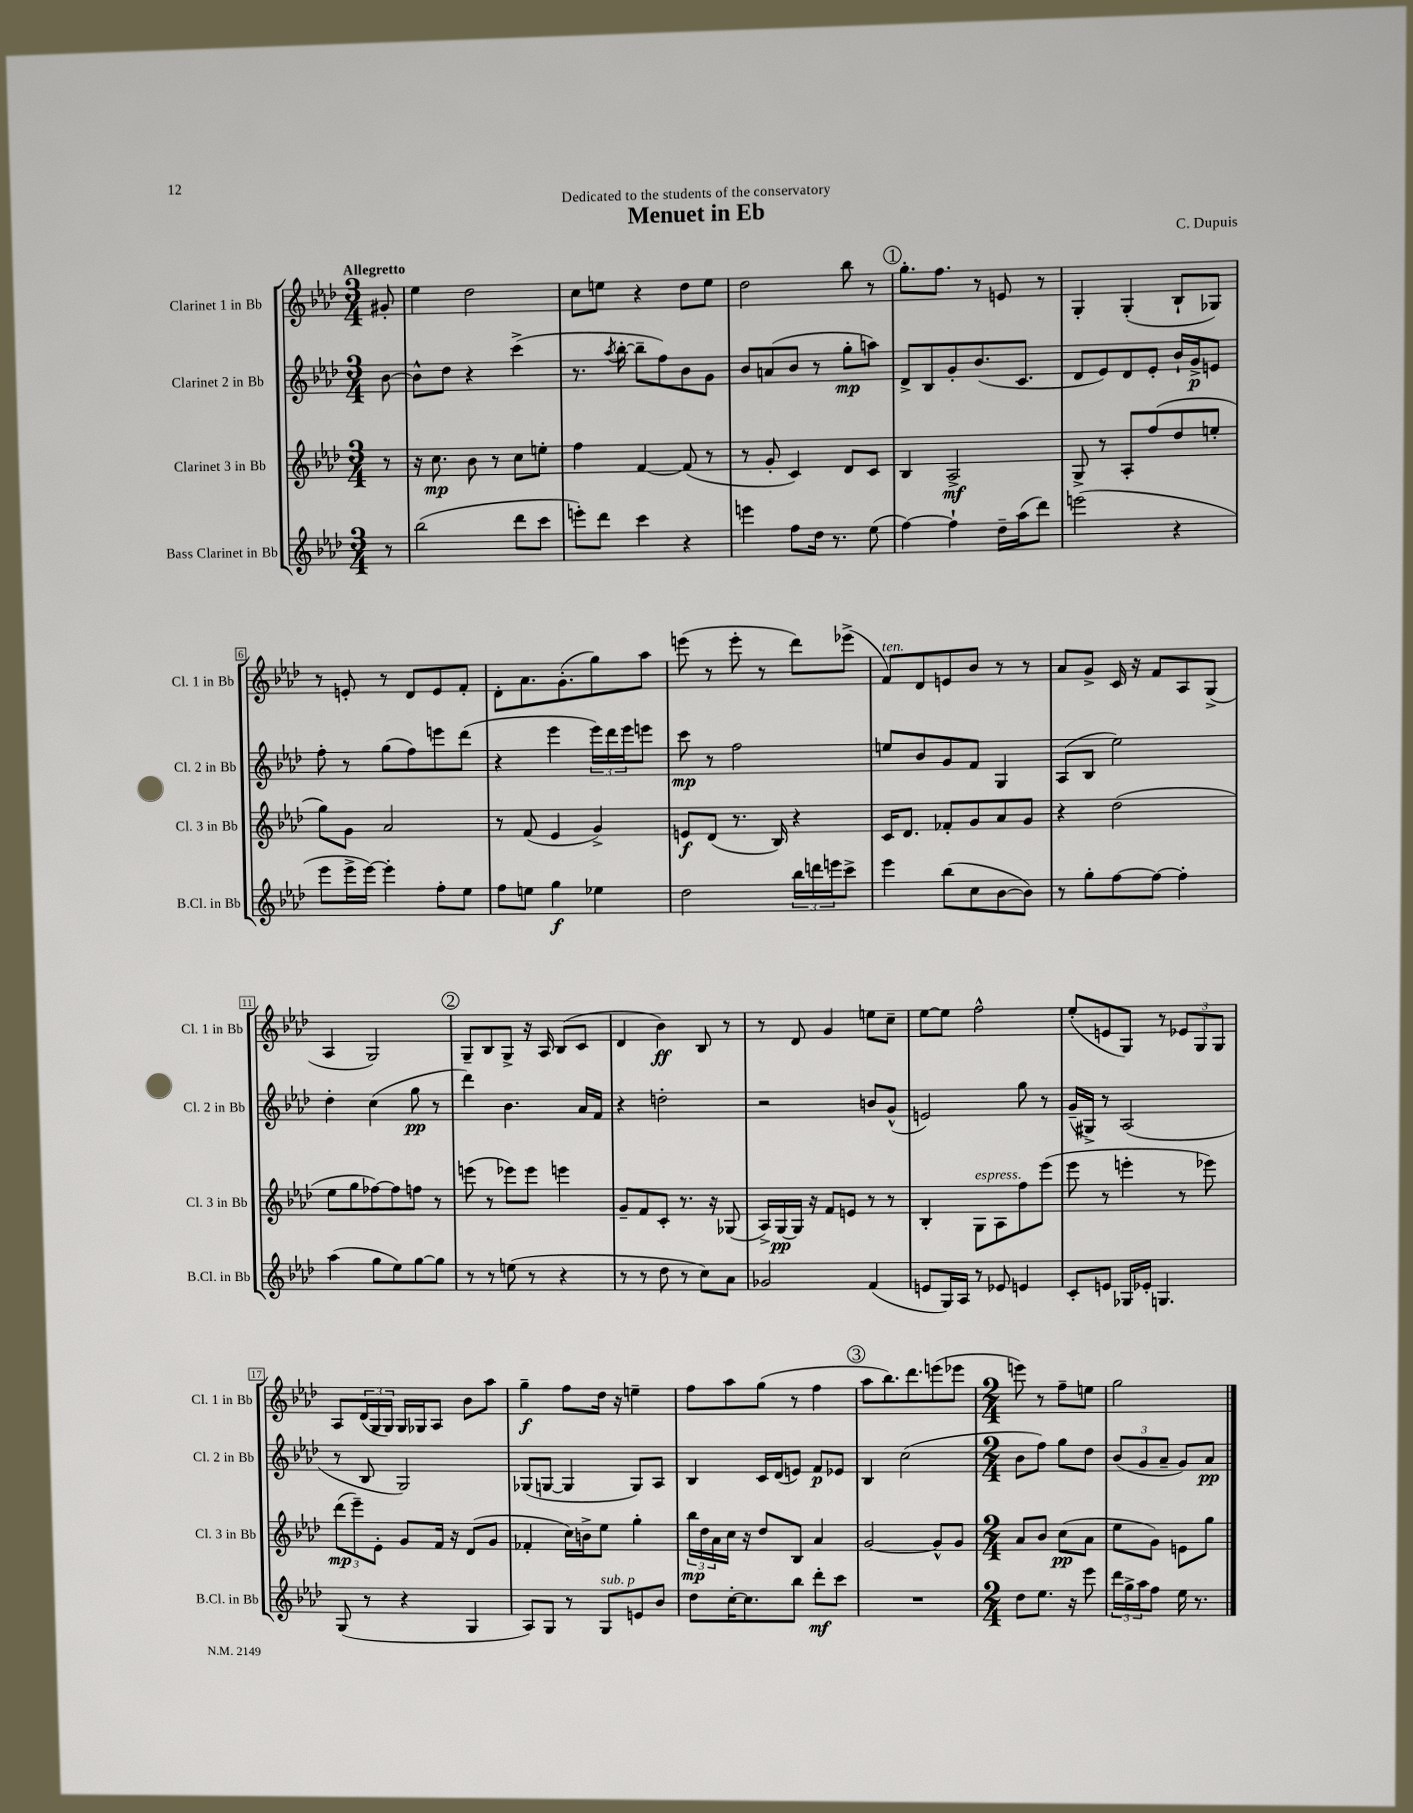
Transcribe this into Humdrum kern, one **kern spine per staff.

**kern	**kern	**kern	**kern
*staff4	*staff3	*staff2	*staff1
*clefG2	*clefG2	*clefG2	*clefG2
*k[b-e-a-d-]	*k[b-e-a-d-]	*k[b-e-a-d-]	*k[b-e-a-d-]
*M3/4	*M3/4	*M3/4	*M3/4
8r	8r	[8b-	8g#'
=	=	=	=
(2bb-	16r	8b-^^]	4ee-
.	8.cc	.	.
.	.	8dd-	.
.	8b-	4r	2dd-
.	8r	.	.
8ddd-	8cc	(4ccc^	.
8ccc	8ee'	.	.
=	=	=	=
8eee')	4ff	8.r	8cc
8ddd-	.	.	8ee
.	.	8qaa-	.
.	.	[16bb-'	.
4ccc	[4f	8bb-~]	4r
.	.	8ff)	.
4r	(8f]	8b-	8dd-
.	8r	8g	8ee
=	=	=	=
4eee	8r	8b-	2dd-
.	8g'	(8a	.
8ff	4c)	8b-	.
16dd-	.	8r	.
8.r	.	.	.
.	8d-	8gg'	8bb-
(8ee-	8c	8aa)	8r
=	=	=	=
[4ff)	4B-	8d-^	8.gg'
.	.	8B-	.
.	.	.	8.ff
4ff`]	2A-^	8g'	.
.	.	(8.b-	8r
16dd-~	.	.	8e
(16aa-	.	8.c	.
8ddd-)	.	.	8r
=	=	=	=
(2eee	8G^	8d-	4G'
.	8r	8e-)	.
.	8A-'	8d-	(4G'
.	(8ff	8e-'	.
4r	8dd-	16b-`	8B-`
.	.	16g^	.
.	8ee'	8e	8G-)
=	=	=	=
8eee-	8gg)	8ff'	8r
16eee-^	8g	8r	8e'
[16eee-)	.	.	.
4eee-']	2a-	(8gg	8r
.	.	8ff)	8d-
8ff'	.	8eee	8e
8ee-	.	(8ddd-	8f'
=	=	=	=
8ff	8r	4r	8d-'
8ee	(8f	.	8.a-
4gg	4e-	4eee-	.
.	.	.	(8.g'
4ee-	4g^)	24eee-)	8gg)
.	.	24ddd-	.
.	.	24eee-	.
.	.	8eee	8aa-
=	=	=	=
2dd-	8e	8ccc	(8eee
.	(8d-	8r	8r
.	8.r	2ff	8eee'
.	.	.	8r
.	16B-)	.	.
24bb-	4r	.	8ddd-)
24ddd	.	.	.
24eee	.	.	.
8ccc^	.	.	(8eee-^
=	=	=	=
4eee-	16c	8ee	8f)
.	8.d-	.	.
.	.	8b-	8d-
(8bb-	8f-'	8g	8e
8cc	8g	8f	8b-
[8b-	8a-	4G	8r
8b-])	8g	.	8r
=	=	=	=
8r	4r	(8A-	8a-
8gg'	.	8B-	8g^
[8ff	(2dd-	2ee-)	16c
.	.	.	16r
8ff_	.	.	8f
4ff']	.	.	8A-
.	.	.	(8G^
=	=	=	=
(4aa-	8ee-	4dd-'	4A-
.	8gg	.	.
8gg	[8ff-)	(4cc	2G)
8ee-)	8ff-]	.	.
[8gg	8ff	8gg	.
8gg]	8r	8r	.
=	=	=	=
8r	(8eee	4ddd-)	8G~
8r	8r	.	8B-
(8ee	8eee-)	4.b-	8G^
8r	8eee-	.	16r
.	.	.	16A-
4r	4eee	.	(8B-
.	.	16a-	8c
.	.	16f	.
=	=	=	=
8r	8g~	4r	4d-
8r	8f	.	.
8dd-	8c'	2dd'	4b-)
8r	8.r	.	.
8cc)	.	.	8B-
.	16r	.	.
8a-	(8G-	.	8r
=	=	=	=
2g-	16A-^)	2r	8r
.	[16G	.	.
.	16G]	.	8d-
.	16r	.	.
.	8f	.	4g
.	8e	.	.
(4f	8r	8b	8ee
.	8r	(8g^^	8cc~
=	=	=	=
8e	4B-'	2e)	[8ee-
16G)	.	.	8ee-]
16A-	.	.	.
8r	8G	.	2ff^^
8e-	8A-	.	.
4e	8ff	8gg	.
.	(8eee-	8r	.
=	=	=	=
8c'	8eee-	(16g~	(8ee-'
.	.	16G#^)	.
8e	8r	8r	8e
16G-	4eee'	(2A-	8G)
16e-'	.	.	.
4.G	.	.	8r
.	8r	.	12e-
.	.	.	12G
.	8eee-)	.	.
.	.	.	12G
=	=	=	=
(8G	(12ddd-	8r	8A-
.	12eee-~)	.	.
8r	.	8B-	(24d-
.	12e-'	.	24G
.	.	.	24G)
4r	8g	2G)	16G
.	.	.	16G-
.	16f	.	8A-
.	16r	.	.
4G	(8d-	.	8b-
.	8g	.	8aa-
=	=	=	=
8A-)	4f-'	(8G-	4gg~
8G	.	[8G	.
8r	16cc)	4G]	8ff
.	16b^	.	.
8G	8ee-	.	16dd-
.	.	.	16r
8e	4gg'	8G)	4ee~
8b-	.	8A-	.
=	=	=	=
8dd-	24bb-	4B-	8ff
.	24dd-	.	.
.	24a-	.	.
[16cc'	16cc	.	8aa-
8.cc]	16r	.	.
.	8dd-	16c	(8gg
.	.	(16d-	.
8bb-	8B-	8e)	8r
8ddd-'	4a-	8f	4ff
8ccc	.	8e-	.
=	=	=	=
2.r	[2g	4B-	8aa-
.	.	.	8.bb-)
.	.	(2cc	.
.	.	.	8.ddd-
.	8g^^]	.	(8eee
.	8g	.	8eee-
=	=	=	=
*M2/4	*M2/4	*M2/4	*M2/4
8dd-	8a-	8b-	8eee)
8.ee-	8b-	8ff)	8r
.	(8cc	8gg	8ff~
16r	.	.	.
8eee-	8a-	8dd-	8ee
=	=	=	=
24ddd-	8ee-	(12b-	2gg
24gg^	.	.	.
24aa-	.	12g	.
8ff	8g)	.	.
.	.	12a-~	.
16ee-	8e	8g)	.
8.r	.	.	.
.	8gg	8a-	.
==	==	==	==
*-	*-	*-	*-
